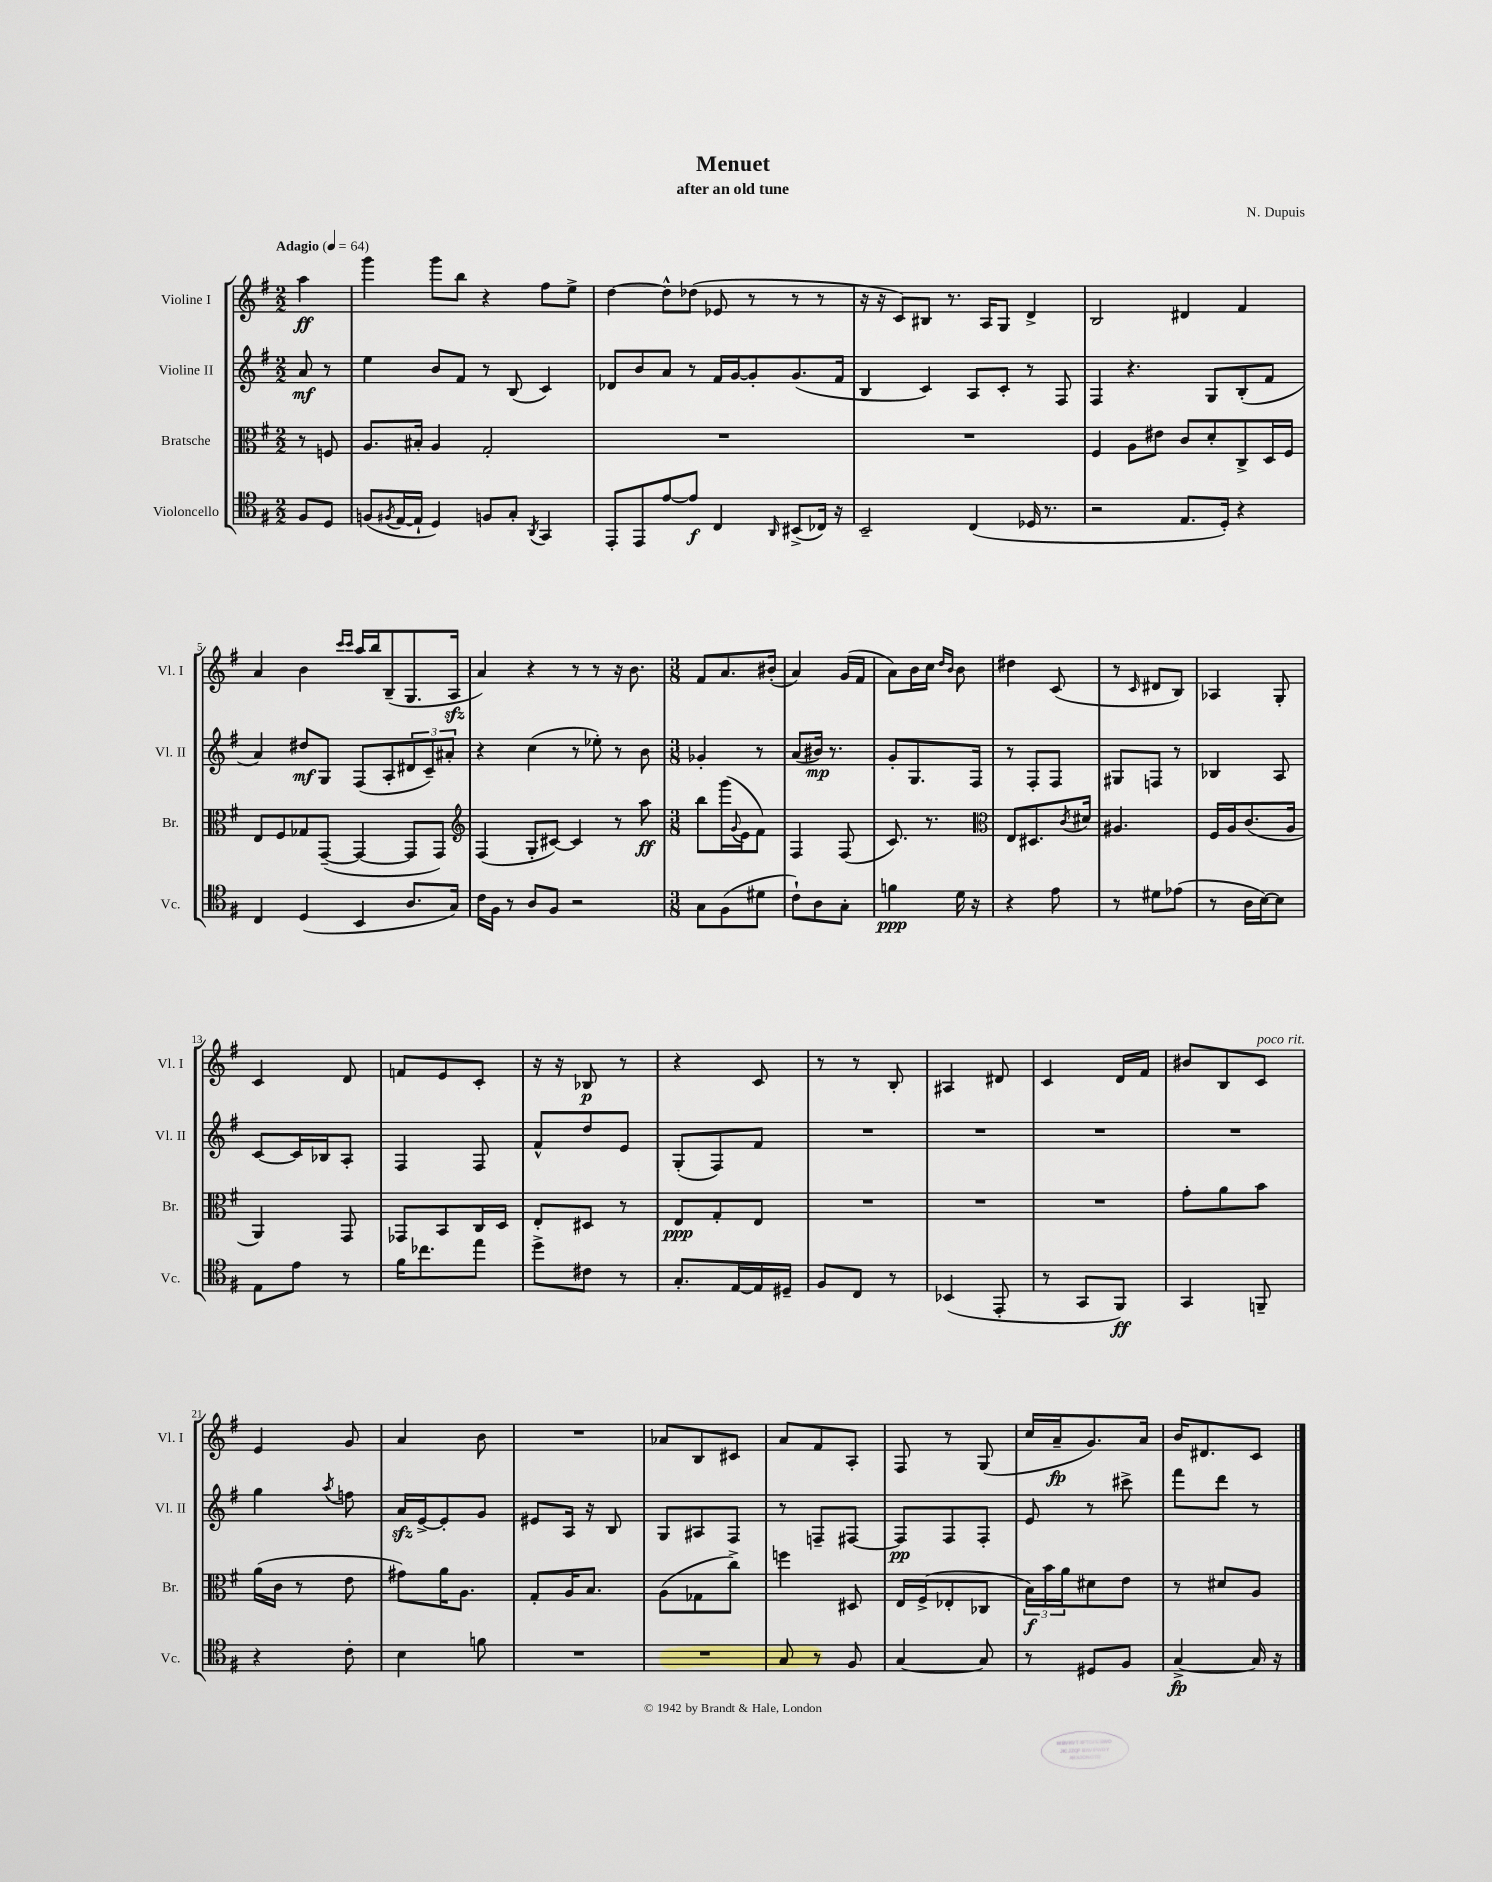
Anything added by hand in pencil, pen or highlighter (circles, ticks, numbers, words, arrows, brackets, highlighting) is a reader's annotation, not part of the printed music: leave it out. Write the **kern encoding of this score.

**kern	**dynam	**kern	**dynam	**kern	**dynam	**kern	**dynam
*part4	*part4	*part3	*part3	*part2	*part2	*part1	*part1
*staff4	*staff4	*staff3	*staff3	*staff2	*staff2	*staff1	*staff1
*I"Violoncello	*	*I"Bratsche	*	*I"Violine II	*	*I"Violine I	*
*I'Vc.	*	*I'Br.	*	*I'Vl. II	*	*I'Vl. I	*
*clefC4	*	*clefC3	*	*clefG2	*	*clefG2	*
*k[f#]	*	*k[f#]	*	*k[f#]	*	*k[f#]	*
*M2/2	*	*M2/2	*	*M2/2	*	*M2/2	*
*MM64	*	*MM64	*	*MM64	*	*MM64	*
=	=	=	=	=	=	=	=
!	!	!	!	!	!	!LO:TX:a:B:t=Adagio	!
8F#/L	.	8r	.	8a/	mf	4aa\	ff
8D/J	.	8Fn/	.	8r	.	.	.
=1	=1	=1	=1	=1	=1	=1	=1
(8Fn/L	.	8.A/L	.	4ee\	.	4ggg\	.
8qF#X/	.	.	.	.	.	.	.
[16E/L	.	.	.	.	.	.	.
16E`/JJ]	.	16B#X'/Jk	.	.	.	.	.
4D/)	.	4A/	.	8b/L	.	8ggg\L	.
.	.	.	.	8f#/J	.	8bb\J	.
8Fn/L	.	2G'/	.	8r	.	4r	.
8G'/J	.	.	.	(8B/	.	.	.
8qAA/	.	.	.	.	.	.	.
4GG/	.	.	.	4c/)	.	8ff#\L	.
.	.	.	.	.	.	8ee^\J	.
=2	=2	=2	=2	=2	=2	=2	=2
8EE'/L	.	1r	.	8d-X/L	.	[4dd\	.
8EE/	.	.	.	8b/	.	.	.
[8e/	.	.	.	8a/J	.	8dd^^\L]	.
8e/J]	f	.	.	8r	.	(8dd-X\J	.
4C/	.	.	.	16f#/LL	.	8e-X/	.
.	.	.	.	[16g/J	.	.	.
.	.	.	.	8g'/]	.	8r	.
16qqAA/	.	.	.	.	.	.	.
(8BB#X^/L	.	.	.	(8.g/	.	8r	.
16C-X/Jk)	.	.	.	.	.	8r	.
16r	.	.	.	16f#/Jk	.	.	.
=3	=3	=3	=3	=3	=3	=3	=3
2BB~/	.	1r	.	4B/	.	16r	.
.	.	.	.	.	.	16r	.
.	.	.	.	.	.	8c/L)	.
.	.	.	.	4c/)	.	8B#X/J	.
.	.	.	.	.	.	8.r	.
(4C/	.	.	.	8A/L	.	.	.
.	.	.	.	.	.	16A/KL	.
.	.	.	.	8c'/J	.	8G/J	.
16D-X/	.	.	.	8r	.	4d^/	.
8.r	.	.	.	.	.	.	.
.	.	.	.	8F#/	.	.	.
=4	=4	=4	=4	=4	=4	=4	=4
2r	.	4F#/	.	4F#/	.	2B/	.
.	.	8A\L	.	4.r	.	.	.
.	.	8e#X\J	.	.	.	.	.
8.E/L	.	8c/L	.	.	.	4d#X/	.
.	.	8d'/	.	8G/L	.	.	.
16D'/Jk)	.	.	.	.	.	.	.
4r	.	8C^/	.	(8B'/	.	4f#/	.
.	.	16D/L	.	8f#/J	.	.	.
.	.	16F#/JJ	.	.	.	.	.
!!LO:LB:g=z
=5	=5	=5	=5	=5	=5	=5	=5
4C/	.	8E/L	.	4a/)	.	4a/	.
.	.	8F#/	.	.	.	.	.
(4D/	.	8G-X/	.	8dd#X/L	mf	4b\	.
.	.	([8GG~/J	.	8G/J	.	.	.
.	.	.	.	.	.	16qqccc/LL	.
.	.	.	.	.	.	16qqccc/JJ	.
4BB/	.	4GG/_	.	(8F#/L	.	16aa/LL	.
.	.	.	.	.	.	16bb/J	.
.	.	.	.	8A'/	.	(8B~/	.
8.A/L	.	8GG/L]	.	12d#X/	.	8.G/	.
.	.	.	.	12c~/)	.	.	.
.	.	8GG/J)	.	.	.	.	.
.	.	.	.	12a#X'/J	.	.	.
16G/Jk)	.	.	.	.	.	16Azz/Jk	.
=6	=6	=6	=6	=6	=6	=6	=6
*	*	*clefG2	*	*	*	*	*
16c\LL	.	(4F#/	.	4r	.	4a/)	.
16F#\JJ	.	.	.	.	.	.	.
8r	.	.	.	.	.	.	.
8A/L	.	8G'/L	.	(4cc\	.	4r	.
8F#/J	.	[8c#X/J)	.	.	.	.	.
2r	.	4c#/]	.	8r	.	8r	.
.	.	.	.	8ee-X'\)	.	8r	.
.	.	8r	.	8r	.	16r	.
.	.	.	.	.	.	8.b\	.
.	.	8aa\	ff	8b\	.	.	.
=7	=7	=7	=7	=7	=7	=7	=7
*M3/8	*	*M3/8	*	*M3/8	*	*M3/8	*
8G\L	.	8bb\L	.	4g-X'/	.	8f#/L	.
(8F#\	.	(16ggg\L	.	.	.	8.a/	.
.	.	8qqg/	.	.	.	.	.
.	.	16e\J	.	.	.	.	.
8d#X\J	.	8f#\J)	.	8r	.	.	.
.	.	.	.	.	.	(16b#X'/Jk	.
=8	=8	=8	=8	=8	=8	=8	=8
8c`\L)	.	4F#/	.	(8a/L	.	4a/)	.
8A\	.	.	.	16b#X/Jk)	mp	.	.
.	.	.	.	8.r	.	.	.
8G'\J	.	(8F#/	.	.	.	(16g/LL	.
.	.	.	.	.	.	16f#/JJ	.
=9	=9	=9	=9	=9	=9	=9	=9
4fn\	ppp	8.c/)	.	8g'/L	.	8a\L)	.
.	.	.	.	8.G/	.	16b\L	.
.	.	8.r	.	.	.	16cc\JJ	.
.	.	.	.	.	.	16qqdd/LL	.
.	.	.	.	.	.	16qqb/JJ	.
16d\	.	.	.	.	.	8b\	.
16r	.	.	.	16F#/Jk	.	.	.
=10	=10	=10	=10	=10	=10	=10	=10
*	*	*clefC3	*	*	*	*	*
4r	.	8E/L	.	8r	.	4dd#X\	.
.	.	8.D#X/	.	8F#'/L	.	.	.
8e\	.	.	.	8F#/J	.	(8c/	.
.	.	8qc/	.	.	.	.	.
.	.	16d#X/Jk	.	.	.	.	.
=11	=11	=11	=11	=11	=11	=11	=11
8r	.	4.A#X/	.	8G#X/L	.	8r	.
.	.	.	.	.	.	16qqc/	.
8d#X\L	.	.	.	8Fn/J	.	8d#X/L	.
(8e-X\J	.	.	.	8r	.	8B/J)	.
=12	=12	=12	=12	=12	=12	=12	=12
8r	.	16F#/LL	.	4B-X/	.	4A-X/	.
.	.	16A/J	.	.	.	.	.
16A\LL	.	(8.c/	.	.	.	.	.
[16B\J)	.	.	.	.	.	.	.
8B\J]	.	.	.	8A/	.	8G'/	.
.	.	16A/Jk	.	.	.	.	.
!!LO:LB:g=z
=13	=13	=13	=13	=13	=13	=13	=13
8E\L	.	4AA/)	.	[8c/L	.	4c/	.
8e\J	.	.	.	16c/L]	.	.	.
.	.	.	.	16B-X/J	.	.	.
8r	.	8GG/	.	8A'/J	.	8d/	.
=14	=14	=14	=14	=14	=14	=14	=14
16f#\KL	.	8GG-X/L	.	4F#/	.	8fn/L	.
8.cc-X\	.	.	.	.	.	.	.
.	.	8BB/	.	.	.	8e/	.
8ee\J	.	16C/L	.	8F#/	.	8c'/J	.
.	.	16D/JJ	.	.	.	.	.
=15	=15	=15	=15	=15	=15	=15	=15
8dd^\L	.	8E'/L	.	8f#^^/L	.	16r	.
.	.	.	.	.	.	16r	.
8c#X\J	.	8D#X/J	.	8dd/	.	8B-X/	p
8r	.	8r	.	8e/J	.	8r	.
=16	=16	=16	=16	=16	=16	=16	=16
8.G'/L	.	8E/L	ppp	(8G'/L	.	4r	.
.	.	8G'/	.	8F#/)	.	.	.
[16E/L	.	.	.	.	.	.	.
16E/]	.	8E/J	.	8f#/J	.	8c/	.
16D#X~/JJ	.	.	.	.	.	.	.
=17	=17	=17	=17	=17	=17	=17	=17
8F#/L	.	4.r	.	4.r	.	8r	.
8C/J	.	.	.	.	.	8r	.
8r	.	.	.	.	.	8B'/	.
=18	=18	=18	=18	=18	=18	=18	=18
(4BB-X/	.	4.r	.	4.r	.	4A#X/	.
8EE'/	.	.	.	.	.	8d#X/	.
=19	=19	=19	=19	=19	=19	=19	=19
8r	.	4.r	.	4.r	.	4c/	.
8GG/L	.	.	.	.	.	.	.
8FF#/J)	ff	.	.	.	.	16d/LL	.
.	.	.	.	.	.	16f#/JJ	.
=20	=20	=20	=20	=20	=20	=20	=20
4GG/	.	8g'\L	.	4.r	.	8b#X/L	.
.	.	8a\	.	.	.	8B/	.
!	!	!	!	!	!	!LO:TX:a:i:t=poco rit.	!
8FFn~/	.	8b\J	.	.	.	8c/J	.
!!LO:LB:g=z
=21	=21	=21	=21	=21	=21	=21	=21
4r	.	(16a\LL	.	4gg\	.	4e/	.
.	.	16c\JJ	.	.	.	.	.
.	.	8r	.	.	.	.	.
.	.	.	.	8qaa/	.	.	.
8c'\	.	8e\	.	8ffn\	.	8g/	.
=22	=22	=22	=22	=22	=22	=22	=22
4B\	.	8g#X\L)	.	16azz/LL	.	4a/	.
.	.	.	.	[16e^/J	.	.	.
.	.	16a\K	.	8e'/]	.	.	.
.	.	8.A\J	.	.	.	.	.
8fn\	.	.	.	8g/J	.	8b\	.
=23	=23	=23	=23	=23	=23	=23	=23
4.r	.	8G'/L	.	8e#X/L	.	4.r	.
.	.	16A/K	.	16A/Jk	.	.	.
.	.	8.B/J	.	16r	.	.	.
.	.	.	.	8B/	.	.	.
=24	=24	=24	=24	=24	=24	=24	=24
4.r	.	(8A\L	.	8G/L	.	8a-X/L	.
.	.	8G-X\	.	8A#X/	.	8B/	.
.	.	8cc^\J)	.	8F#/J	.	8c#X/J	.
=25	=25	=25	=25	=25	=25	=25	=25
8G/	.	4ffn\	.	8r	.	8a/L	.
8r	.	.	.	8Fn~/L	.	8f#/	.
8F#/	.	8D#X/	.	[8F#X/J	.	8A'/J	.
=26	=26	=26	=26	=26	=26	=26	=26
[4G/	.	16E/LL	.	8F#/L]	pp	8F#/	.
.	.	(16F#^/J	.	.	.	.	.
.	.	8E-X'/	.	8F#/	.	8r	.
8G/]	.	8C-X/J	.	8F#'/J	.	(8G/	.
=27	=27	=27	=27	=27	=27	=27	=27
8r	.	24B\LL)	f	8e/	.	16cc/LL	.
.	.	24b\	.	.	.	.	.
.	.	.	.	.	.	16a~/J	fp
.	.	24a\J	.	.	.	.	.
8D#X/L	.	8d#X\	.	8r	.	8.g/)	.
8F#/J	.	8e\J	.	8ccc#X^\	.	.	.
.	.	.	.	.	.	16a/Jk	.
=28	=28	=28	=28	=28	=28	=28	=28
[4G^/	fp	8r	.	8fff#\L	.	16b/KL	.
.	.	.	.	.	.	8.d#X/	.
.	.	8d#X/L	.	8ddd\J	.	.	.
16G/]	.	8A/J	.	8r	.	8c/J	.
16r	.	.	.	.	.	.	.
==	==	==	==	==	==	==	==
*-	*-	*-	*-	*-	*-	*-	*-
